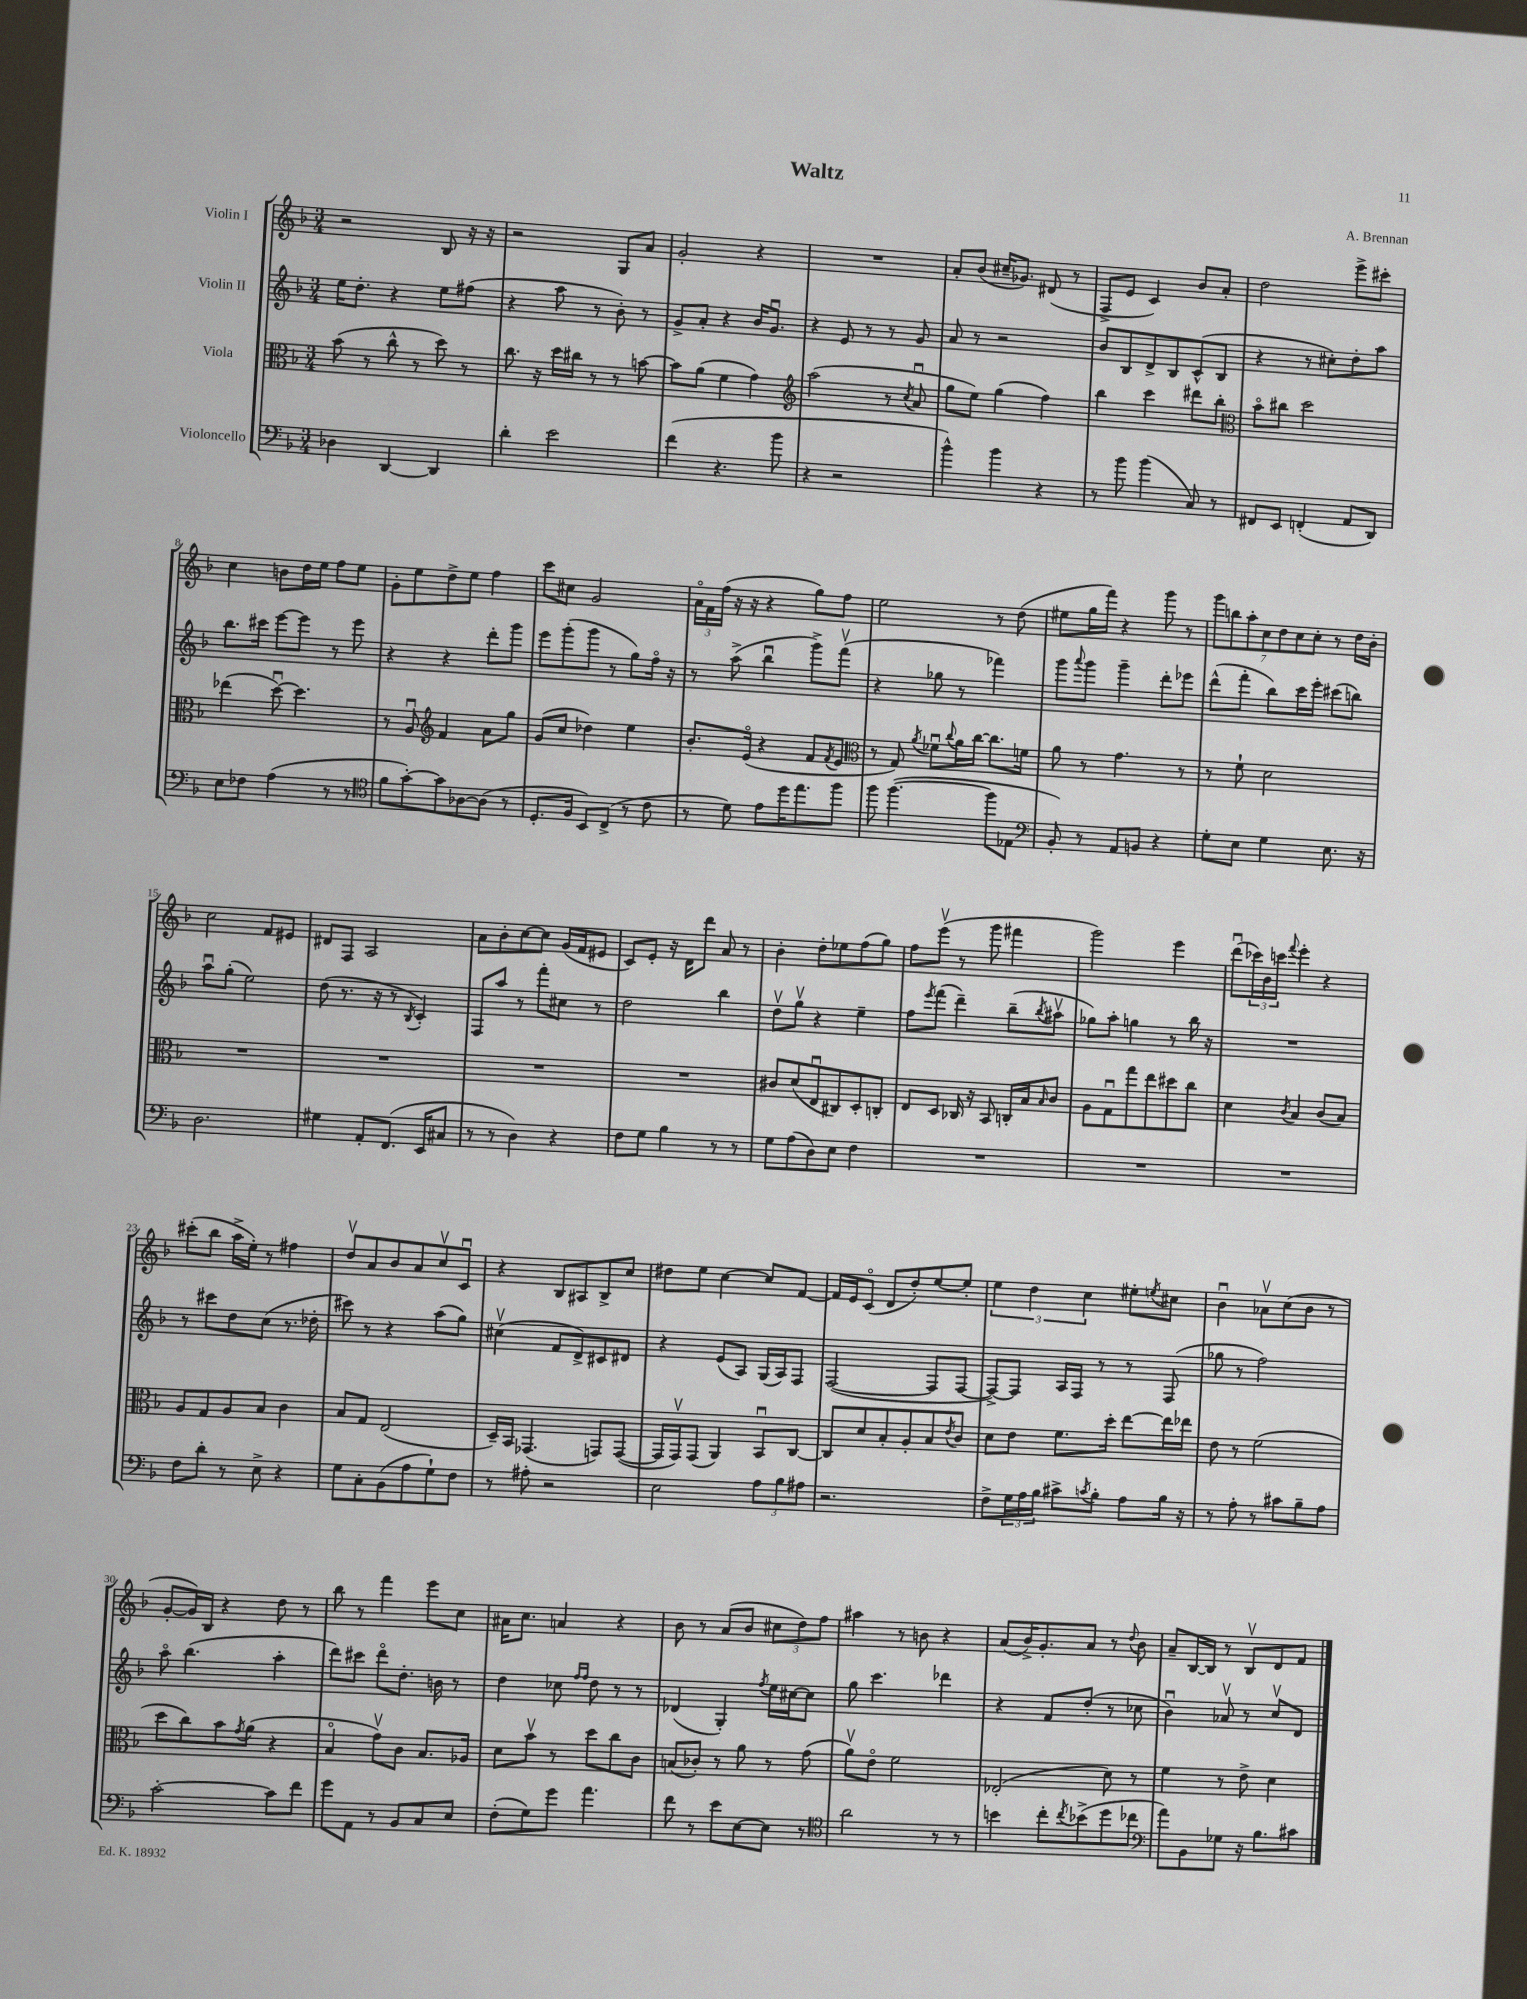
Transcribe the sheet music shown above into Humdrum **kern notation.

**kern	**kern	**kern	**kern
*part4	*part3	*part2	*part1
*staff4	*staff3	*staff2	*staff1
*I"Violoncello	*I"Viola	*I"Violin II	*I"Violin I
*clefF4	*clefC3	*clefG2	*clefG2
*k[b-]	*k[b-]	*k[b-]	*k[b-]
*M3/4	*M3/4	*M3/4	*M3/4
=1	=1	=1	=1
4D-X\	(8b-\	16ee\KL	2r
.	.	8.dd'\J	.
.	8r	.	.
[4DD/	8cc^^\	4r	.
.	8r	.	.
4DD/]	8dd\)	8ee\L	8B-/
.	8r	(8ff#X\J	16r
.	.	.	16r
=2	=2	=2	=2
4d'\	8.cc\	4r	2r
.	16r	.	.
2e\	16dd\LL	8aa\	.
.	16cc#X\JJ	.	.
.	8r	8r	.
.	8r	8b-'\)	8G/L
.	[8bn\	8r	8a/J
=3	=3	=3	=3
(4f\	8b\L]	8g^/L	2g'/
.	(8a\J	8a'/J	.
4.r	4f\	4r	.
.	4g\)	16b-/KL	4r
.	.	8.gu/J	.
8b-\	.	.	.
=4	=4	=4	=4
*	*clefG2	*	*
4r	(2aa\	4r	2.r
2r	.	8e/	.
.	.	8r	.
.	8r	8r	.
.	8qcc/	.	.
.	8au/	8g/	.
=5	=5	=5	=5
4b-^^\)	8gg\L	8a/	8a'/L
.	8ee\J)	8r	(8b-/J
4b-\	(4gg\	2r	16cc#X~/KL
.	.	.	8.g-X/J)
4r	4ff\)	.	(8d#X/
.	.	.	8r
=6	=6	=6	=6
8r	4bb-\	8b-/L	8F^/L
8b-\	.	8B-/	8e/J
(4b-\	4ccc\	8d^/	4c/)
.	.	8B-/	.
8C/)	8ddd#X\L	(8c^^/	8b-/L
8r	8bb-'\J	8B-/J	8a'/J
=7	=7	=7	=7
*	*clefC3	*	*
8FF#X/L	8b-\L	4r	2dd\
8EE/J	8cc#X\J	.	.
(4FFn'/	2dd\	8r	.
.	.	8cc#X'\L)	.
8AA/L	.	8dd'\	8eee^\L
8DD/J)	.	8aa\J	8ccc#X'\J
!!LO:LB:g=z
=8	=8	=8	=8
8E\L	(4ee-X\	8.bb-\L	4cc\
8F-X\J	.	.	.
.	.	16ccc#X\Jk	.
(4A\	[8ddu\)	[8eee\L	8bn\L
.	4.dd\]	8eee\J]	16dd\L
.	.	.	16ee\JJ
8r	.	8r	8ff\L
8r	.	8eee\	8ee\J
=9	=9	=9	=9
*clefC4	*	*	*
8f\L	8r	4r	8g'\L
[8g'\)	8Au/	.	8ee\
*	*clefG2	*	*
8g\]	4f/	4r	8dd^\
[8A-X\	.	.	8ee\J
(8A-\J]	8a\L	8ddd'\L	4ff\
8r	8gg\J	8ggg\J	.
=10	=10	=10	=10
8.D'/L	(8g/L	8eee\L	8ccc\L
.	8cc/J	(8ggg'\	8cc#X\J
16F/Jk	.	.	.
8BB-/L)	4dd-X\)	8ggg\J	2g/
(8C^/J	.	8r	.
8r	4ee\	8gg\L)	.
8c\	.	16ff\Jk	.
.	.	16r	.
=11	=11	=11	=11
8r	8.b-'/L	8r	24a\LL
.	.	.	24f\
.	.	.	(24ff\JJ
8d\)	.	(8aa^\	16r
.	(16e/Jk	.	16r
8e\L	4r	4bb-u\	4r
16dd\K	.	.	.
8.ee\	.	.	.
.	8f/L	8ggg^\L)	8gg\L)
.	8qf/	.	.
8ff\J	8e/J	(8fffv\J	8ff\J
=12	=12	=12	=12
*	*clefC3	*	*
8ff\	8r	4r	2ee\
([4.ff\	8G/)	.	.
.	8qa/	.	.
.	8f-Xu\L	8gg-X\	.
.	8qqcc/	.	.
.	16a\L	8r	.
.	[16cc\JJ	.	.
8ff\L]	8.cc\L]	4fff-X\)	8r
8E-X\J	.	.	(8dd\
.	16fn\Jk	.	.
=13	=13	=13	=13
*clefF4	*	*	*
8BB-'/)	8a\	8ggg\L	8ee#X\L
.	.	8qqaaa/	.
8r	8r	8ggg\J	16gg\L
.	.	.	16fff\JJ)
8AA/L	4.g\	4ggg~\	4r
8BBn/J	.	.	.
4r	.	8ddd'\L	8ggg\
.	8r	8eee-X\J	8r
=14	=14	=14	=14
8G'\L	8r	(8ddd^^\L	14ggg\L
.	.	.	14bbn\
8E\J	8f`\	8fff'\J	.
.	.	.	14aa'\
.	.	.	14cc\
4G\	2d\	8bb-\L)	.
.	.	.	14dd\
.	.	.	14cc\
.	.	16ccc\L	.
.	.	.	14cc'\J
.	.	16eee'\JJ	.
8.E\	.	(8ccc#X\L	8r
.	.	8bbn\J)	16dd\LL
16r	.	.	16b-'\JJ
!!LO:LB:g=z
=15	=15	=15	=15
2.D\	2.r	8aau\L	2cc\
.	.	(8gg'\J	.
.	.	2ee\)	.
.	.	.	8f/L
.	.	.	8e#X/J
=16	=16	=16	=16
4G#X\	2.r	(8dd\	8d#X/L
.	.	8.r	8F/J
8AA'/L	.	.	2A/
.	.	16r	.
(8.FF/J	.	8r	.
.	.	8qB-/	.
.	.	4c'/)	.
16EE/KL	.	.	.
8C#X/J	.	.	.
=17	=17	=17	=17
8r	2.r	8F/L	8a\L
8r	.	8aa/J	8b-'\
4D\)	.	8r	[8cc\
.	.	8fff'\L	8cc\J]
4r	.	8cc#X\J	(16g/LL
.	.	.	16f/J
.	.	8r	8e#X/J
=18	=18	=18	=18
8F\L	2.r	2dd\	8c/L)
8G\J	.	.	8e'/J
4B-\	.	.	16r
.	.	.	16d\KL
.	.	.	8ddd\J
8r	.	4bb-\	8a/
8r	.	.	8r
=19	=19	=19	=19
8G\L	8c#X/L	8ddv\L	4b-'\
(8A\	(8d/	8ggv\J	.
8D\)	8Eu/	4r	8dd'\L
8E\J	8C#X/)	.	8ee-X\
4F\	8D'/	4ee~\	(8ff\
.	8Cn'/J	.	8gg\J)
=20	=20	=20	=20
2.r	8E/L	8ff\L	8ff\L
.	.	8qeee/	.
.	8D/J	(8fff\J	(8eeev\J
.	16C-X/	4ddd~\)	8r
.	16r	.	.
.	8BB-/	.	8ggg\
.	16Cn'/LL	(8bb-~\L	4fff#X\
.	16B-/J	.	.
.	16qqB-/	8qbb-/	.
.	8c/J	8aa#Xv\J	.
=21	=21	=21	=21
2.r	8A\L	8gg-X\L)	2ggg\)
.	8Gu\	8aa'\J	.
.	8gg\	4ggn\	.
.	8ee\	.	.
.	8dd#X\	8r	4eee\
.	8cc\J	16bb-\	.
.	.	16r	.
=22	=22	=22	=22
2.r	4d\	2.r	(8dddu\L
.	.	.	24ccc-X\L)
.	.	.	24b-\
.	.	.	24cccn\JJ
.	8qc/	.	8qqfff/
.	4B-/	.	4eee'\
.	(8c/L	.	4r
.	8B-/J)	.	.
!!LO:LB:g=z
=23	=23	=23	=23
8F\L	8A/L	8r	(8ccc#X'\L
8d'\J	8G/	8ccc#X\L	8bb-\J
8r	8A/	8dd\	16aa^\LL
.	.	.	16ee'\JJ)
8E^\	8B-/J	(8cc\J	8r
4r	4c\	8.r	4ff#X\
.	.	16dd-X'\	.
=24	=24	=24	=24
8G\L	8B-/L	8ccc#X\)	8ddv/L
8C'\	8G/J	8r	8a/
(8BB-\	(2E/	4r	8b-/
8A\	.	.	8a/
8G`\)	.	(8aa\L	8ccv/
8F\J	.	8gg\J)	8cu/J
=25	=25	=25	=25
8r	16D~/LL)	(4cc#Xv\	4r
.	16BB-/JJ	.	.
8A#X'\	(4.GG-X/	.	.
2r	.	8f/L	8B-/L
.	.	8d^/)	8A#X/
.	8GGn/L)	8c#X/	8B-^/
.	([8GG/J	8d#X/J	8cc/J
=26	=26	=26	=26
2E\	16GG/LL]	4r	8dd#X\L
.	16GGv/J)	.	.
.	(8GG/J	.	8ee\J
.	4AA/)	(8e/L	[4cc\
.	.	8A/J)	.
12A\L	8BB-u/L	(16G/LL	8cc/L]
.	.	16A/J)	.
12B-\	.	.	.
.	[8C/J	8F/J	[8f/J
12A#X\J	.	.	.
=27	=27	=27	=27
2.r	8C/L]	([2F/	16f/LL]
.	.	.	16e/J
.	8d/	.	(8c/J
.	8B-'/	.	8d/L
.	8A'/	.	8dd'/)
.	8B-/	8F/L]	[8ee/
.	8qe/	.	.
.	8c/J	[8F/J	8ee'/J]
=28	=28	=28	=28
8F^\L	8d\L	8F^/L_)	6ee\
24G\L	8e\J	8F/J]	.
24A\	.	.	6dd\
24B-\JJ	.	.	.
8c#X^\L	8.f\L	16A/LL	.
.	.	16F/JJ	.
.	.	.	6cc\
8qcn/	.	.	.
8B-'\J	.	8r	.
.	16dd'\Jk	.	.
8A\L	[8ee\L	8r	8ee#X'\L
.	.	.	8qeen/
16B-\Jk	16ee\L]	(8F/	8cc#X\J
16r	16ee-X\JJ	.	.
=29	=29	=29	=29
8r	8e\	8gg-X\	4b-u\
8A'\	8r	8r	.
8r	(2f\	2ff\)	8a-Xv\L
8c#X\L	.	.	(8cc\
8B-~\	.	.	8b-\J
8A\J	.	.	8r
!!LO:LB:g=z
=30	=30	=30	=30
[2c'\	8dd\L	8aa\	[8g'/L
.	8cc\)	(4.bb-\	16g/L])
.	.	.	16B-/JJ
.	8b-\	.	4r
.	8qg/	.	.
.	(8a\J	.	.
8c\L]	4r	4aa'\	8dd\
8f\J	.	.	8r
=31	=31	=31	=31
8g\L	4B-/	8ddd\L)	8bb-\
8AA\J	.	8ccc#X\J	8r
8r	8gv\L)	8ddd\L	4fff\
8BB-/L	8c\J	8.dd'\J	.
8C/	8.B-/L	.	8eee\L
.	.	16bn\	.
8E/J	.	8r	8cc\J
.	16A-X/Jk	.	.
=32	=32	=32	=32
(8F'\L	8d\L	4dd\	16a#X\KL
.	.	.	8.cc\J
8G\)	8b-v\J	.	.
8g\J	8r	8cc-X\	4an/
.	.	16qqff/LL	.
.	.	16qqff/JJ	.
4.a\	8dd\L	8dd\	.
.	8cc\	8r	4r
.	8c\J	8r	.
=33	=33	=33	=33
8f\	(8Bn/L	(4d-X/	8b-\
8r	8c-X'/J)	.	8r
8e\L	8r	4G'/)	(8a/L
[8E\	8a\	.	8b-/J
.	.	8qff/	.
8E\J]	8r	16ee\LL	12cc#X\L
.	.	[16cc#X\J	.
.	.	.	12dd\)
8r	(8g\	8cc#\J]	.
.	.	.	12ff\J
=34	=34	=34	=34
*clefC4	*	*	*
2a\	8av\L)	8gg\	4aa#X\
.	8e\J	4.ccc\	.
.	2f\	.	8r
.	.	.	8bn\
8r	.	4ddd-X\	4r
8r	.	.	.
=35	=35	=35	=35
4bn\	(2E-X'/	4r	(8a/L
.	.	.	16b-^/K)
.	.	.	8.g'/
8cc'\L	.	8f/L	.
8qcc/	.	.	.
(8b-X^\	.	(8dd'/J	8a/J
8dd\	8d\)	8r	8r
.	.	.	8qqdd/
8cc-X\J	8r	8cc-X\	8b-\
=36	=36	=36	=36
*clefF4	*	*	*
8a\L)	4f\	4b-u\)	8a~/L
8BB-\	.	.	[16B-/L
.	.	.	16B-/JJ]
8G-X\J	8r	8a-Xv/	8r
16r	8e^\	8r	8B-v/L
8.B-\L	.	.	.
.	4d\	8ccv/L	8d/
8c#X\J	.	8d/J	8f/J
==	==	==	==
*-	*-	*-	*-
